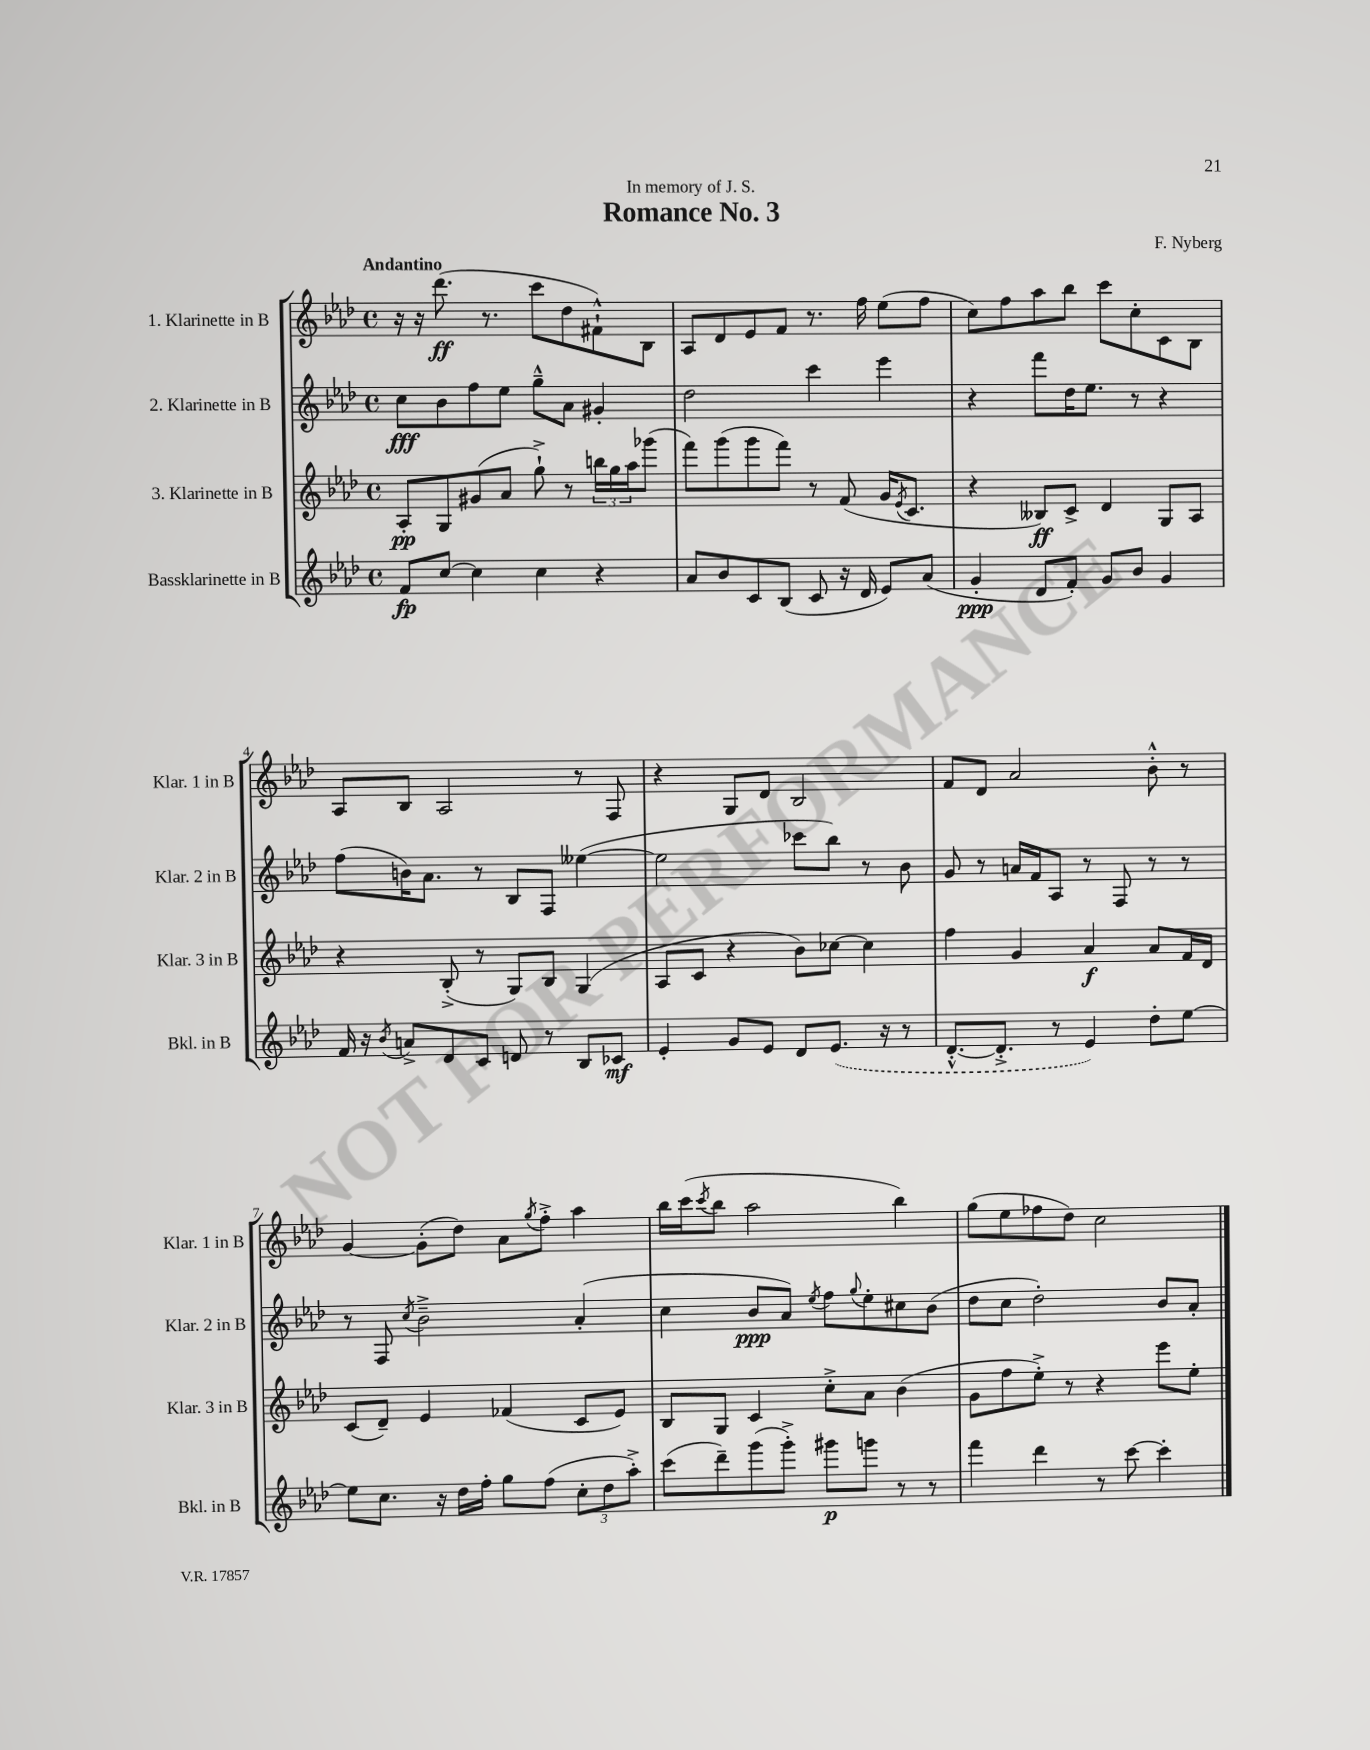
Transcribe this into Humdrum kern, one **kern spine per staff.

**kern	**kern	**kern	**kern
*staff4	*staff3	*staff2	*staff1
*clefG2	*clefG2	*clefG2	*clefG2
*k[b-e-a-d-]	*k[b-e-a-d-]	*k[b-e-a-d-]	*k[b-e-a-d-]
*M4/4	*M4/4	*M4/4	*M4/4
*met(c)	*met(c)	*met(c)	*met(c)
8f	8A-'	8cc	16r
.	.	.	16r
[8cc	8G	8b-	(8.ddd-
4cc]	(8g#	8ff	.
.	.	.	8.r
.	8a-	8ee-	.
4cc	8gg`^)	8gg~^^	8ccc
.	8r	8a-	8dd-
4r	24bb	4g#'	8f#`^^)
.	24gg	.	.
.	24aa-	.	.
.	(8ggg-	.	8B-
=	=	=	=
8a-	8fff)	2dd-	8A-
8b-	(8ggg	.	8d-
8c	8ggg	.	8e-
(8B-	8fff)	.	8f
8c	8r	4ccc	8.r
16r	(8f	.	.
16d-	.	.	16ff
8e-)	16g	4eee-	(8ee-
.	8qe-	.	.
.	8.c	.	.
(8a-	.	.	8ff
=	=	=	=
4g'	4r	4r	8cc)
.	.	.	8ff
8d-	8B--)	8fff	8aa-
8f')	8c^	16dd-	8bb-
.	.	8.ee-	.
8g	4d-	.	8ccc
8b-	.	8r	8cc'
4g	8G	4r	8c
.	8A-	.	8B-
=	=	=	=
16f	4r	(8ff	8A-
16r	.	.	.
8qb-	.	.	.
8a^	.	16b)	8B-
.	.	8.a-	.
8d-	(8B-'^	.	2A-
8c	8r	8r	.
8d	8G)	8B-	.
8r	8B-	8F	.
8B-	(4G	([4ee--	8r
8c-	.	.	8F
=	=	=	=
4e-'	8A-	2ee--]	4r
.	8c	.	.
8g	4r	.	8G
8e-	.	.	8d-
8d-	8b-)	8ccc-	2B-
(8.e-	[8cc-	8bb-)	.
.	4cc-]	8r	.
16r	.	.	.
8r	.	8b-	.
=	=	=	=
[8.d-'^^	4ff	8g	8f
.	.	8r	8d-
8.d-'^]	.	.	.
.	4g	16a	2a-
.	.	16f	.
8r	.	8A-	.
4e-)	4a-	8r	.
.	.	8F	.
8dd-'	8a-	8r	8b-'^^
[8ee-	16f	8r	8r
.	16d-	.	.
=	=	=	=
8ee-]	(8c	8r	[4g
8.cc	8d-~)	8F	.
.	.	8qcc	.
.	4e-	2b-~^	(8g']
16r	.	.	.
16dd-	.	.	8dd-)
16ff'	.	.	.
8gg	(4f-	.	8a-
.	.	.	8qgg
(8ff	.	.	8ff'^
12cc'	8c	(4a-'	4aa-
12dd-	.	.	.
.	8e-)	.	.
12aa-'^)	.	.	.
=	=	=	=
(8ccc	8B-	4cc	16bb-
.	.	.	(16ccc
.	.	.	8qccc
8ddd-~)	8G	.	8bb-
(8ggg	4c	8b-	2aa-
8ggg'^)	.	8a-)	.
.	.	8qee-	.
8ggg#	8cc'^	8ff	.
.	.	8qqgg	.
8ggg	8a-	8ee-'	.
8r	(4b-	8cc#	4bb-)
8r	.	(8b-	.
=	=	=	=
4fff	8g	8dd-	(8gg
.	8ff	8cc	8ee-
4ddd-	8ee-'^)	2dd-')	8ff-
.	8r	.	8dd-)
8r	4r	.	2cc
[8ccc	.	.	.
4ccc']	8eee-	8b-	.
.	8ee-'	8a-'	.
==	==	==	==
*-	*-	*-	*-
